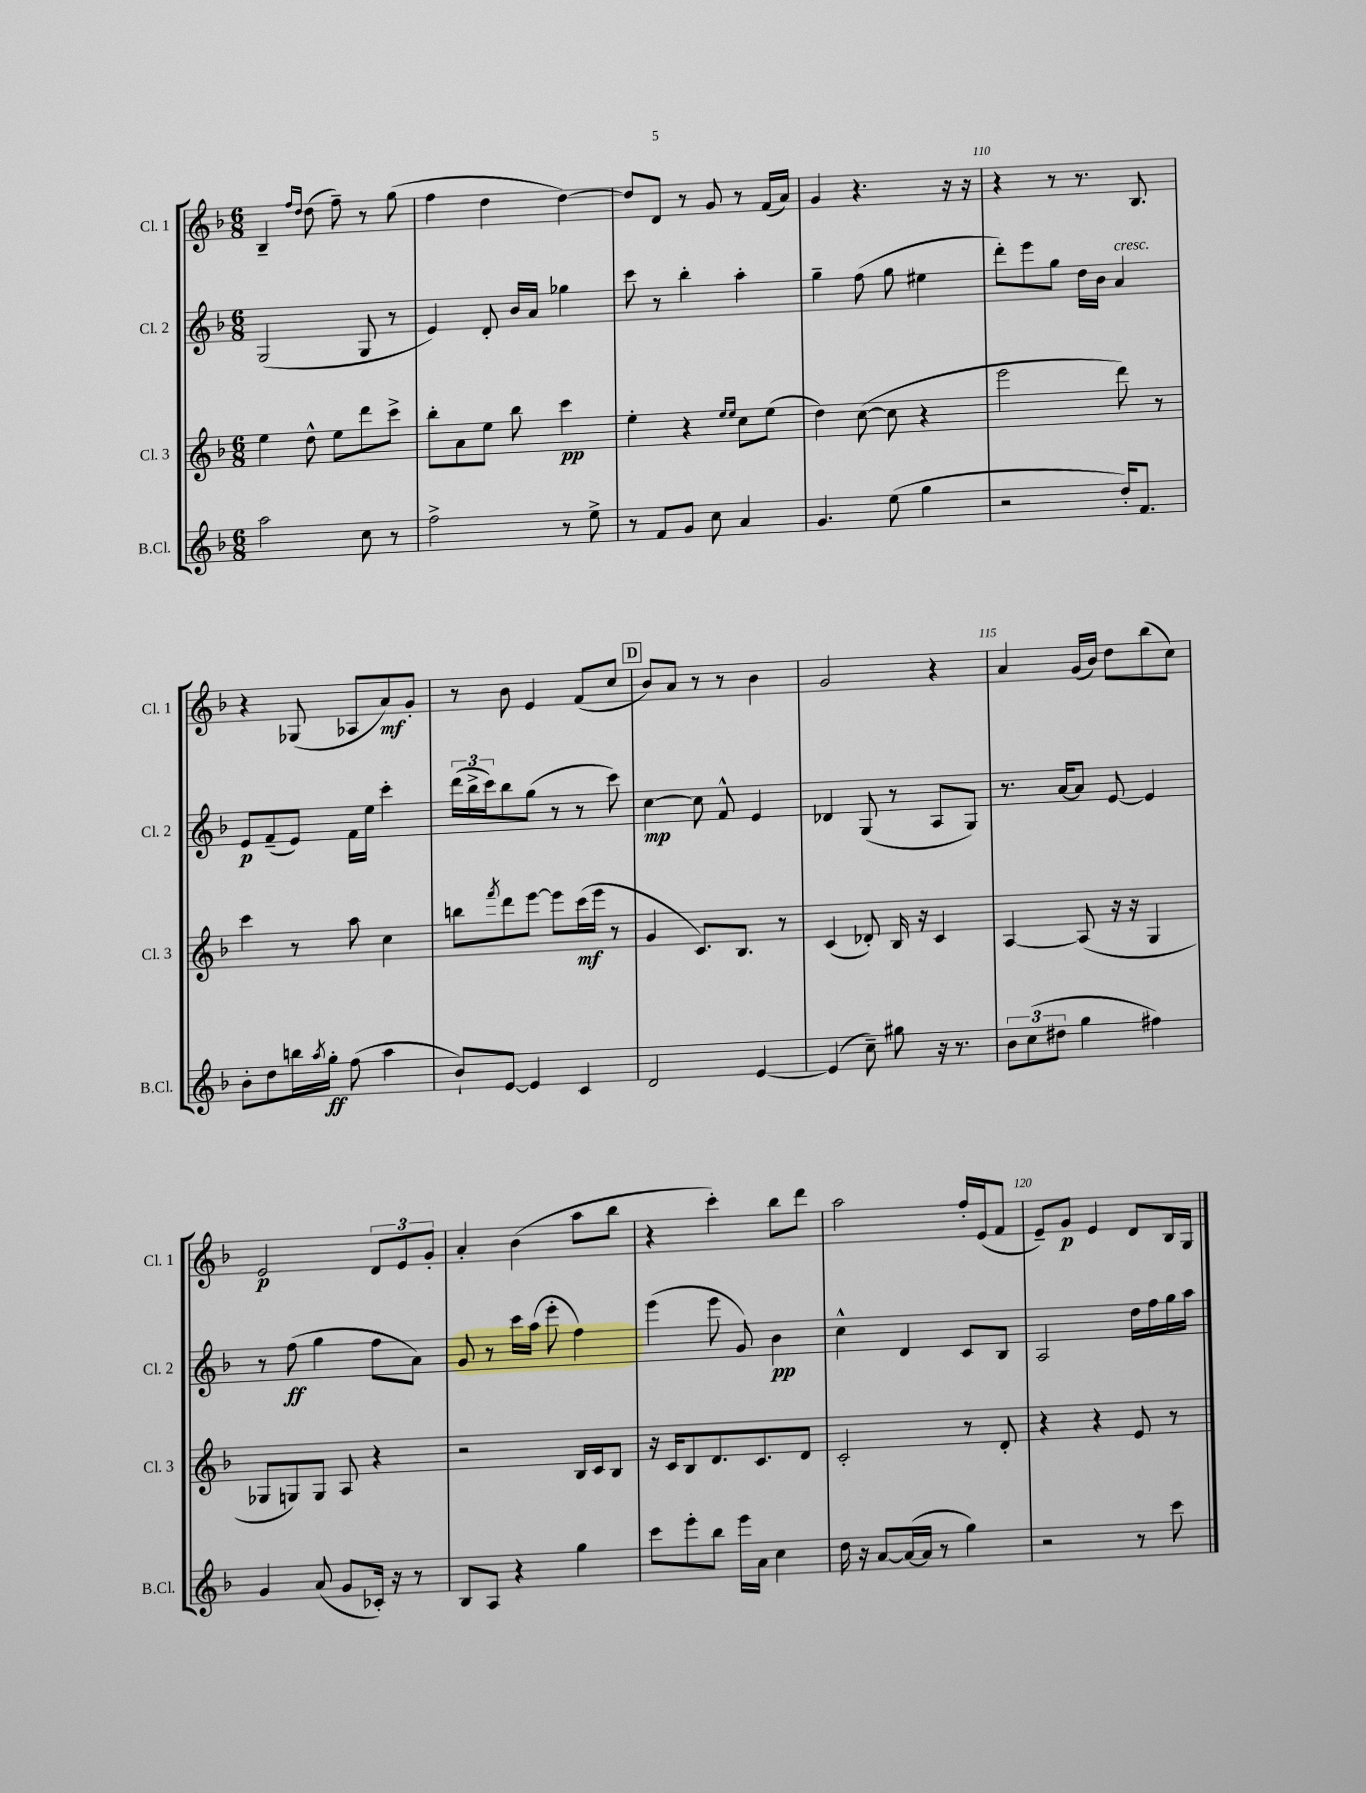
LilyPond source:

<<
\new StaffGroup <<
\new Staff = "s0" \with { instrumentName = "Cl. 1" shortInstrumentName = "Cl. 1" } {
    \clef treble \key f \major \numericTimeSignature \time 6/8
    bes4-- \grace { f''16 d''16 } d''8( f''8--) r8 g''8( |
    f''4 d''4 d''4~) |
    d''8 d'8 r8 g'8 r8 f'16( a'16) |
    g'4 r4. r16 r16 |
    r4 r8 r8. bes8. |
    r4 ges8( aes8 a'8\mf) g'8-. |
    r8 bes'8 e'4 f'8( c''8 |
    \mark \markup { \box "D" } bes'8) a'8 r8 r8 bes'4 |
    g'2 r4 |
    a'4 g'16( bes'16) d''8 bes''8( c''8) |
    e'2\p \tuplet 3/2 { d'8 e'8 g'8-. } |
    a'4-. bes'4( a''8 bes''8 |
    r4 c'''4-.) bes''8 d'''8 |
    a''2 f''16-. e'16( f'8 |
    e'8--) g'8\p e'4 d'8 bes16 g16 \bar "|." |
}
\new Staff = "s1" \with { instrumentName = "Cl. 2" shortInstrumentName = "Cl. 2" } {
    \clef treble \key f \major \numericTimeSignature \time 6/8
    g2( g8 r8 |
    e'4) d'8-. bes'16 a'16 ges''4 |
    c'''8 r8 bes''4-. a''4-. |
    g''4-- f''8( g''8 eis''4 |
    d'''8-.) e'''8 g''8 d''16 bes'16 a'4^\markup { \italic "cresc." } |
    e'8\p f'8--( e'8) f'16 e''16 c'''4-. |
    \tuplet 3/2 { d'''16( bes''16-> c'''16) } bes''8 g''8( r8 r8 c'''8) |
    \mark \markup { \box "D" } c''4~\mp c''8 f'8-^ e'4 |
    des'4 g8( r8 a8 g8) |
    r8. a'16~ a'8 e'8~ e'4 |
    r8 f''8\ff( g''4 f''8 a'8) |
    g'8 r8 c'''16 a''16( e'''8-. f''4) |
    e'''4( e'''8 g'8) bes'4\pp |
    c''4-^ d'4 c'8 bes8 |
    a2 d''16 f''16 g''16 a''16 \bar "|." |
}
\new Staff = "s2" \with { instrumentName = "Cl. 3" shortInstrumentName = "Cl. 3" } {
    \clef treble \key f \major \numericTimeSignature \time 6/8
    e''4 d''8-^ e''8 d'''8 c'''8-> |
    bes''8-. a'8 e''8 bes''8 c'''4\pp |
    e''4-. r4 \grace { e''16 e''16 } c''8 e''8( |
    d''4) c''8~( c''8 r4 |
    e'''2 d'''8) r8 |
    c'''4 r8 a''8 c''4 |
    b''8 \acciaccatura { f'''8 } d'''8 e'''8~ e'''8 c'''16\mf( e'''16 r8 |
    \mark \markup { \box "D" } g'4 c'8.) bes8. r8 |
    c'4( des'8-.) bes16 r16 c'4 |
    a4~ a8( r16 r16 g4 |
    ges8 g8) g8 a8 r4 |
    r2 bes16 c'16 bes8 |
    r16 c'16 bes8 d'8. c'8. d'8 |
    c'2-. r8 d'8-. |
    r4 r4 e'8 r8 \bar "|." |
}
\new Staff = "s3" \with { instrumentName = "B.Cl." shortInstrumentName = "B.Cl." } {
    \clef treble \key f \major \numericTimeSignature \time 6/8
    a''2 c''8 r8 |
    f''2-> r8 e''8-> |
    r8 f'8 g'8 c''8 a'4 |
    g'4. e''8( g''4 |
    r2 d''16-.) f'8. |
    bes'8-. d''8 b''16 \acciaccatura { a''8 } g''16-.\ff f''8( a''4 |
    bes'8-!) e'8~ e'4 c'4 |
    \mark \markup { \box "D" } d'2 e'4~ |
    e'4( c''8--) gis''8 r16 r8. |
    \tuplet 3/2 { bes'8 c''8( dis''8 } g''4 fis''4) |
    g'4 a'8( g'8 ces'16-.) r16 r8 |
    bes8 a8 r4 g''4 |
    c'''8 e'''8-. bes''8 e'''16 a'16 c''4 |
    d''16 r16 a'8~ a'16~( a'16 r8 g''4) |
    r2 r8 c'''8 \bar "|." |
}
>>
>>
\layout { \context { \Score currentBarNumber = #106 \override BarNumber.break-visibility = ##(#f #t #t) barNumberVisibility = #(every-nth-bar-number-visible 5) } }
